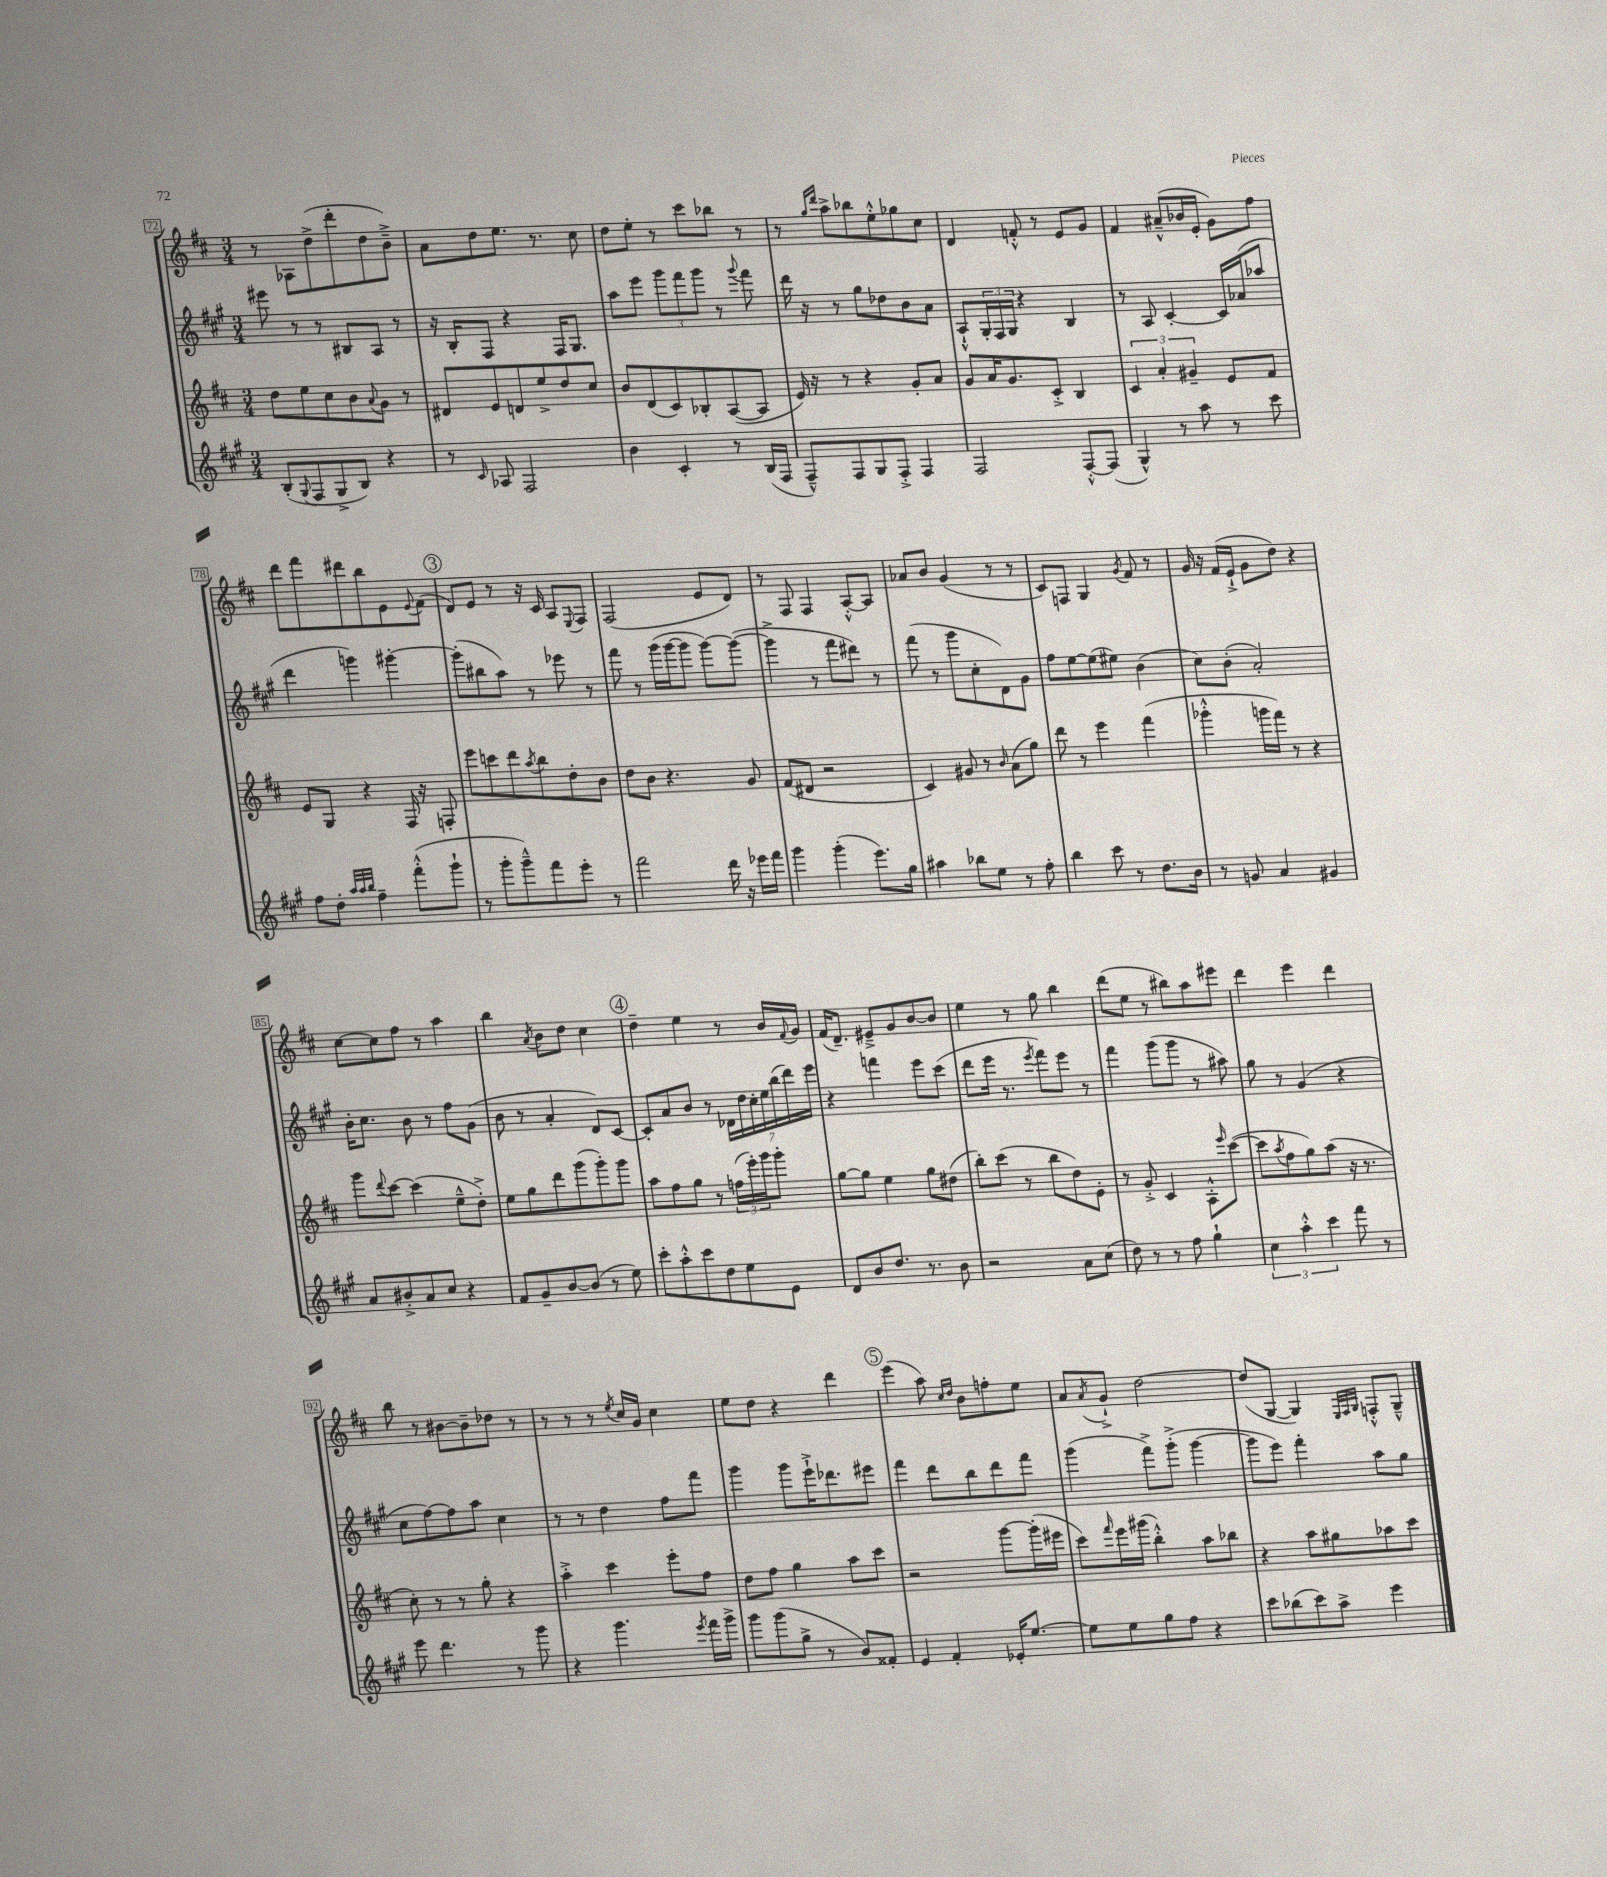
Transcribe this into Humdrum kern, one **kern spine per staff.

**kern	**kern	**kern	**kern
*staff4	*staff3	*staff2	*staff1
*clefG2	*clefG2	*clefG2	*clefG2
*k[f#c#g#]	*k[f#c#]	*k[f#c#g#]	*k[f#c#]
*M3/4	*M3/4	*M3/4	*M3/4
(8B'	8dd	8eee#	8r
8qqG#	.	.	.
8F#	8ee	8r	8A-
8G#^	8cc#	8r	(8dd^
8B)	8b	8B#	8ddd'
.	8qqa	.	.
4r	8g	8A	8dd
.	8r	8r	8b~^)
=	=	=	=
8r	8d#	16r	8a
.	.	16B'	.
16qqc#	.	.	.
8A-	8e	8F#	8dd
2F#	8d	4r	8.ee
.	8ee^	.	.
.	.	.	8.r
.	8dd	16F#	.
.	.	8.G#	.
.	8cc#	.	8cc#
=	=	=	=
4b	8b	8aa	8dd
.	(8d	8eee	8ee'
4c#'	8c#)	12ggg#	8r
.	.	12fff#	.
.	8B-'	.	8ccc#
.	.	12ggg#	.
8r	([8A	8r	8bb-
.	.	8qqggg#	.
(16B	8A]	8fff#	8r
16F#	.	.	.
=	=	=	=
8F#~^^)	16e)	16ddd	8r
.	16r	16r	.
.	.	.	16qqgg
.	.	.	16qqddd
8F#	8r	8r	8aa^
8G#	4r	8gg#	8bb-
8F#'^	.	8dd-	8ee'^^
4F#	8g'	8b	8gg-
.	8a	8a	8cc#
=	=	=	=
2F#	8g	8A`^^	4d
.	16a	24G#'	.
.	.	24F#	.
.	8.g	.	.
.	.	24G#	.
.	.	4r	8f'^^
.	8c#'^	.	8r
[8F#'^^	4B	4B	8e
(8F#]	.	.	8g
=	=	=	=
4G#^^)	6c#	8r	4f#
.	.	8A	.
.	6a'	.	.
8r	.	[4c#'	(8a#~^^
.	6g#~	.	.
8aa	.	.	16b-
.	.	.	16e'
8r	8e	16c#]	8g)
.	.	(16a-	.
8ccc#	8f#	8aa-	8ff#
=	=	=	=
8ff#	8e	4ddd	8ddd
8dd'	8G	.	8fff#
32qqaa	.	.	.
32qqaa	.	.	.
32qqbb	.	.	.
4ff#~	4r	4ggg)	8ddd#
.	.	.	8bb
(8fff#'^^	16F#	[4ggg#'	8e
.	16r	.	.
.	.	.	8qqe
8ggg#`	8F'	.	(8f#
=	=	=	=
8r	8eee	(8ggg#']	8d)
8ggg#'	8ccc	8bb#	8e
8ggg#~^^)	8ddd	8aa)	8r
.	8qaa	.	.
8fff#	8bb	8r	16r
.	.	.	16c#
8eee'	8dd'	8eee-	8A
.	.	.	8qqE
8r	8b	8r	8F#
=	=	=	=
2fff#	8dd	8fff#	(2F#
.	8b	8r	.
.	4.r	(16ggg#	.
.	.	[16ggg#	.
.	.	8ggg#]	.
16ddd	.	[8ggg#)	8e
16r	.	.	.
16eee-	8g	(8ggg#_	8d)
16fff#	.	.	.
=	=	=	=
4ggg#	(8f#	4ggg#^]	8r
.	8d#	.	8F#
(4ggg#'	2r	8r	4F#
.	.	8fff#	.
8.eee)	.	8ddd#)	[8A'^^
.	.	8r	8A]
16gg#	.	.	.
=	=	=	=
4aa#	4c#)	(8fff#	8a-
.	.	8r	8b
8bb-	8g#	8ggg#	(4g
8ee	8r	8cc#'	.
.	16qqb	.	.
8r	(8a	8d)	8r
8ff#'	8gg)	8g#	8r
=	=	=	=
4bb	8ddd	8ff#	8c#)
.	8r	[8ee	8F
8ccc#	4eee	(8ee]	4G
8r	.	8ee#)	.
.	.	.	8qg
8.dd	(4fff#	(4b	8f#
.	.	.	8r
16b	.	.	.
=	=	=	=
8r	4ggg-'^^	8cc#)	16g
.	.	.	16r
8g	.	(8b'	(16f#
.	.	.	16e`^
4a	16ggg	2a')	8g
.	16fff#)	.	.
.	8r	.	8dd)
4g#	4r	.	4r
=	=	=	=
8a	8ggg	16b'	[8cc#
.	.	8.cc#	.
.	8qqddd	.	.
8b#'^	[8ccc#	.	8cc#]
8a	(4ccc#]	8b	8ff#
8cc#	.	8r	8r
4r	8ee~^^	8ff#	4aa
.	8dd'^)	(8g#	.
=	=	=	=
8f#	8ee	8b	4bb
8g#~	8gg	8r	.
.	.	.	8qa
[8b	8ddd	4a'	8b
(8b]	(8ggg	.	8dd
8r	8ggg')	8d)	4cc#
8ee)	8ggg	[8c#	.
=	=	=	=
8ccc#'	8aa	8c#']	4dd~
8aa'^^	8ff#	8a	.
8ccc#	8gg	8b	4ee
8dd	8r	8r	.
8ee	(24ff	28d-	8r
.	.	28dd	.
.	24eee')	.	.
.	.	28cc#'	.
.	24ggg	.	.
.	.	28ee	.
8e	8ggg'	.	16b
.	.	(28bb	.
.	.	28ddd)	.
.	.	.	8qqf#
.	.	.	16g
.	.	28eee	.
=	=	=	=
8d	[8gg	4r	(16f#
.	.	.	8.d~)
8b	8gg]	.	.
8.dd	4ee	4fff	8e#~^
.	.	.	8g
8.r	.	.	.
.	8gg	8eee	[8b
8b	(8dd#	(8ccc#	8b]
=	=	=	=
2r	8bb')	8ddd	4ee
.	(8ccc#	16eee	.
.	.	8.r	.
.	8r	.	8r
.	.	8qeee	.
.	8bb	8fff#)	8gg
8a	8dd)	8eee	4bb
(8cc#	8e'	8r	.
=	=	=	=
8dd)	8r	4fff#	(8ddd
8r	8g'^	.	8ee
8r	4c#	(8ggg#	8r
8ff#	.	8ggg#	8bb#)
4gg#`	8A'^^	8r	8aa
.	16qqeee	.	.
.	([8ccc#	8aa#)	8eee#
=	=	=	=
6cc#	8ccc#]	8gg#	4ddd
.	8qaa	.	.
.	8ff#	8r	.
6aa'^^	.	.	.
.	8gg)	(4g#	4eee
6ccc#	.	.	.
.	(8aa	.	.
8fff#	16r	4r	4ddd
.	8.r	.	.
8r	.	.	.
=	=	=	=
8eee	8cc#')	8cc#	8bb
4.ddd	8r	[8ff#)	8r
.	8r	8ff#]	[8b#
.	8gg'	8aa	8b#~]
8r	4r	4cc#	8dd-
8ggg#	.	.	8r
=	=	=	=
4r	4aa'^	8r	8r
.	.	8r	8r
4.ggg#	4ccc#	4dd	8r
.	.	.	8qee
.	.	.	16cc#
.	.	.	16g
.	8eee'	8ff#	4cc#
8qeee	.	.	.
16fff#	8ff#	8fff#	.
16ggg#^	.	.	.
=	=	=	=
8ggg#	8dd	4ggg#	8ee
(8ggg#	8ff#	.	8dd
8gg#^	4gg	8ggg#	4r
8r	.	16eee`^	.
.	.	8.ddd-	.
8b)	8aa	.	4ddd
8f##'	8ccc#	8eee#	.
=	=	=	=
4e	2r	4fff#	(4eee
4f#'	.	8ddd	8aa)
.	.	.	16qqcc#
.	.	.	16qqdd
.	.	8bb	8b
16e-'	[8ggg	8ddd	8ff'
[8.ee	.	.	.
.	(16ggg']	8fff#	8ee
.	16eee#	.	.
=	=	=	=
8ee]	8ccc#)	(4ggg#	8a
.	16qqfff#	.	8qa
8ee	16eee	.	8g`^
.	(16ggg#	.	.
8gg#	4bb'^^)	8fff#^)	[2dd
8ff#	.	(8ggg#'^	.
4r	8aa	[4ggg#	.
.	8bb-	.	.
=	=	=	=
8ccc#	4r	8ggg#]	(8dd]
(8bb-	.	8eee)	[8G
8ccc#)	8aa	4fff#'	4G])
8aa^	8gg#	.	.
.	.	.	32qqE
.	.	.	32qqF#
.	.	.	32qqG
4eee	8aa-	8aa	8F'^^
.	8ccc#	8gg#	8G~^^
==	==	==	==
*-	*-	*-	*-
